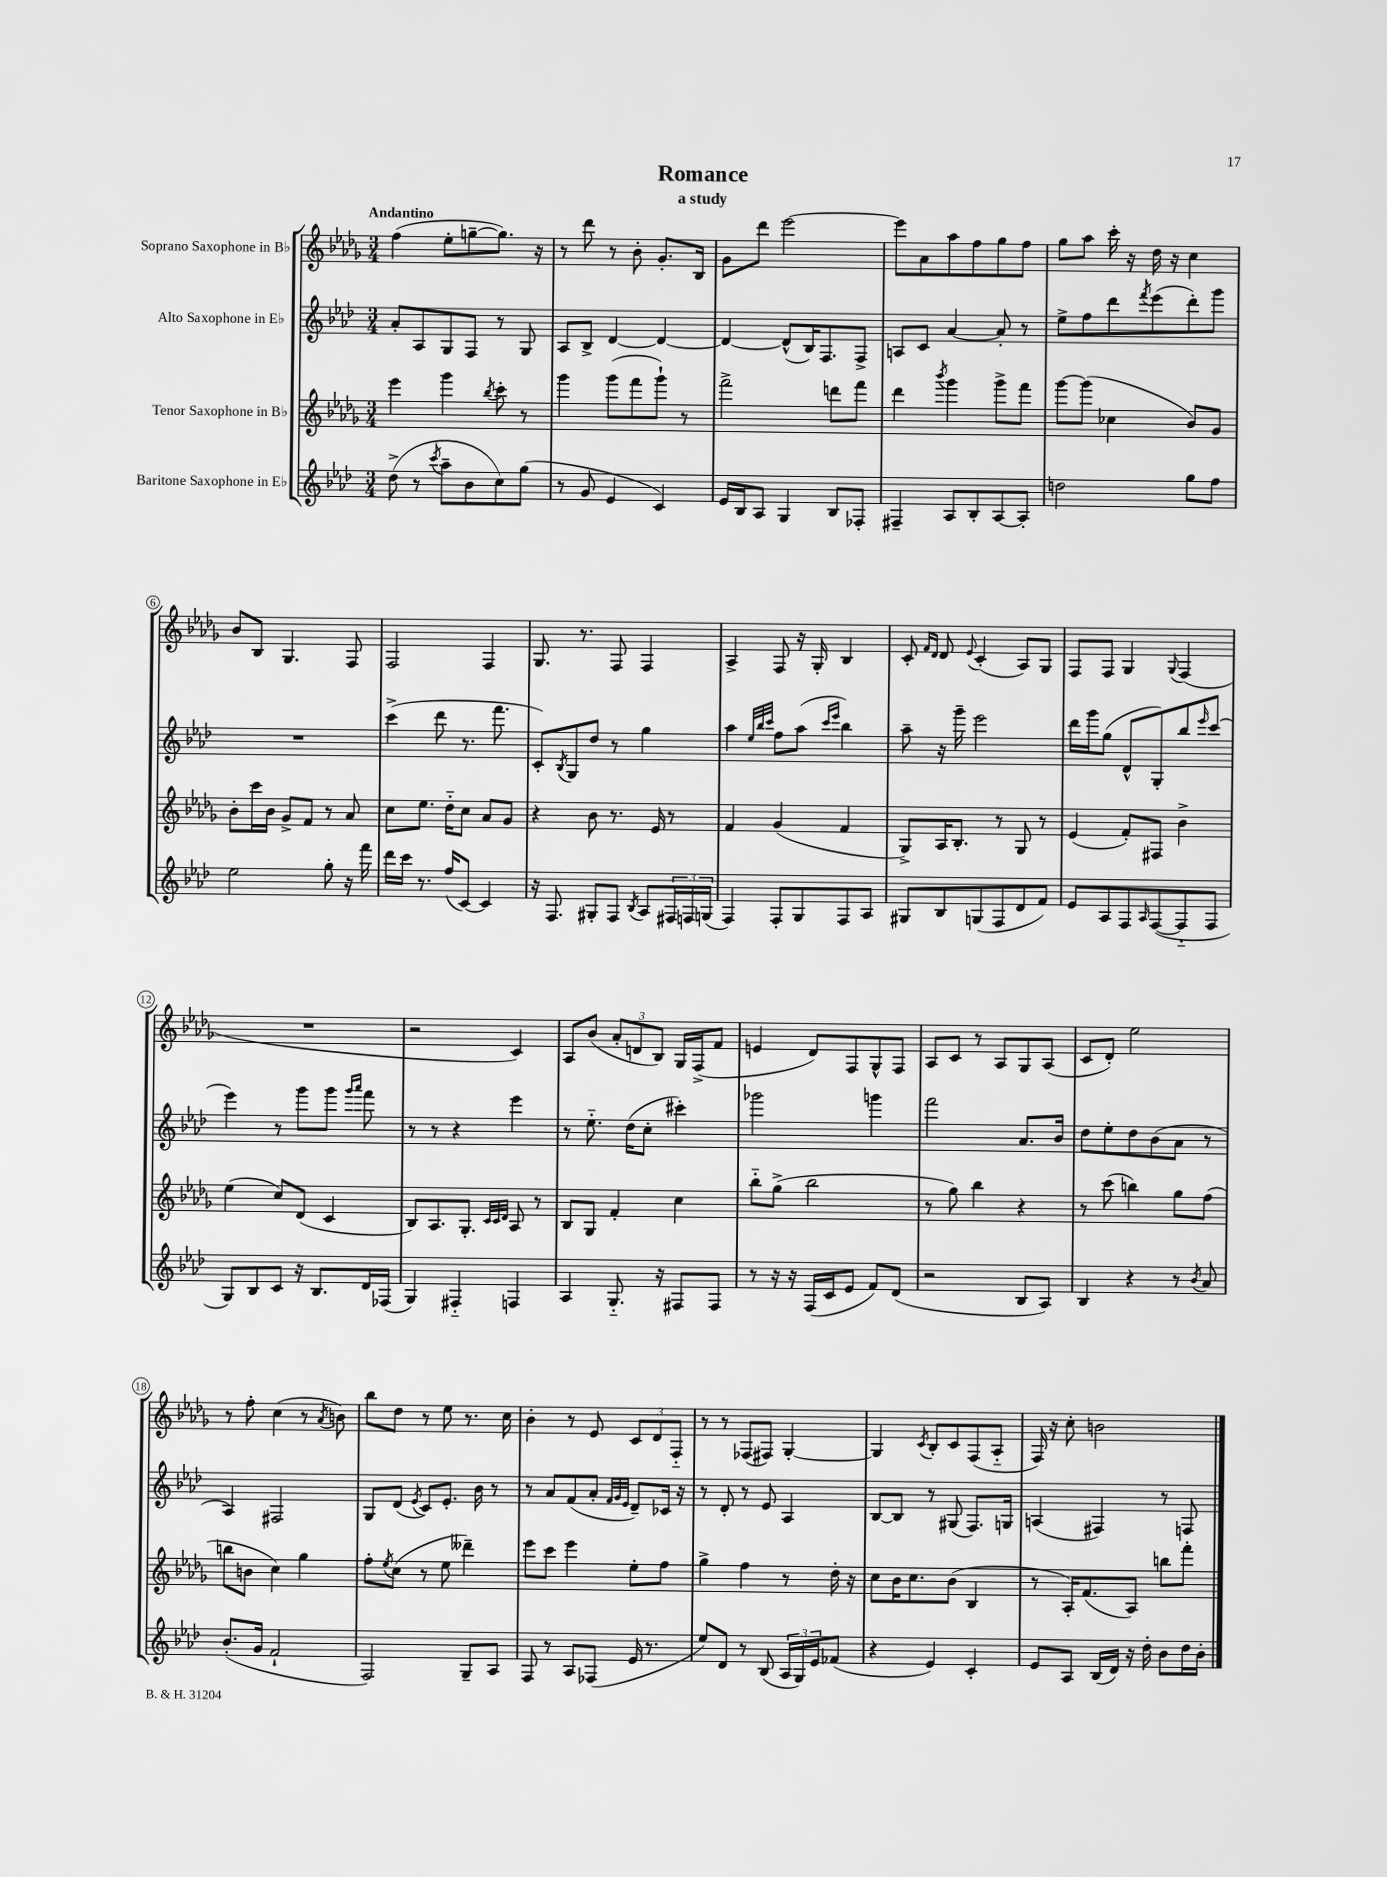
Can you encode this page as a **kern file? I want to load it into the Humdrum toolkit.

**kern	**kern	**kern	**kern
*staff4	*staff3	*staff2	*staff1
*clefG2	*clefG2	*clefG2	*clefG2
*k[b-e-a-d-]	*k[b-e-a-d-g-]	*k[b-e-a-d-]	*k[b-e-a-d-g-]
*M3/4	*M3/4	*M3/4	*M3/4
(8dd-^	4eee-	8a-'	(4ff
8r	.	8A-	.
8qccc	.	.	.
8aa-~	4ggg-	8G	8ee-'
8b-	.	8F	[8gg~
.	8qbb-	.	.
8cc)	8ccc'	8r	8.gg])
(8gg	8r	8G	.
.	.	.	16r
=	=	=	=
8r	4ggg-	8A-	8r
8g	.	8B-^	8ddd-
4e-	(8ggg-	[4d-	8r
.	8fff	.	8b-'
4c)	8ggg-`)	4d-_	8.g-'
.	8r	.	.
.	.	.	16B-
=	=	=	=
16e-	2fff^	4d-_	8g-
16B-	.	.	.
8A-	.	.	8ddd-
4G	.	(8d-^^]	[2eee-
.	.	16B-)	.
.	.	8.F	.
8B-	8ddd	.	.
8F-'	8fff	8F^	.
=	=	=	=
4F#~	4ddd-	8A	8eee-]
.	.	8c	8a-
.	8qbbb-	.	.
8A-	4ggg-	[4a-	8aa-
8B-'	.	.	8ff
[8A-	8ggg-^	8a-']	8gg-
8A-']	8fff	8r	8ff
=	=	=	=
2dd	[8ggg-	8ee-^	8gg-
.	(8ggg-]	8ff	8aa-
.	4cc-	8ddd-	16ccc'
.	.	.	16r
.	.	8qfff	.
.	.	(8eee-	16dd-
.	.	.	16r
8gg	8b-)	8ddd-')	4cc
8ff	8g-	8ggg	.
=	=	=	=
2ee-	8b-'	2.r	8b-
.	16ccc	.	8B-
.	16b-	.	.
.	8g-^	.	4.G-
.	8f	.	.
8gg'	8r	.	.
16r	8a-	.	8F
16fff	.	.	.
=	=	=	=
16ddd-	8cc	(4ccc^	2F
16ccc	.	.	.
8.r	8.ee-	.	.
.	.	8ddd-	.
(16ff	16dd-'~	.	.
[8c)	8cc	8.r	.
4c]	8a-	.	4F
.	.	8.fff	.
.	8g-	.	.
=	=	=	=
16r	4r	8c')	8.G-
8.F	.	.	.
.	.	8qB-	.
.	.	8G	.
.	.	.	8.r
8G#'	8b-	8dd-	.
8F	8.r	8r	8F
8qB-	.	.	.
8A-	.	4gg	4F
.	16e-	.	.
24F#	8r	.	.
24F	.	.	.
(24G	.	.	.
=	=	=	=
4F)	4f	4aa-	4A-^
.	.	32qqee-	.
.	.	32qqbb-	.
.	.	32qqccc	.
8F'	(4g-	8ff	8F
8G	.	(8aa-	16r
.	.	.	16G-'
.	.	16qqccc	.
.	.	16qqeee-	.
8F	4f	4bb-)	4B-
8A-	.	.	.
=	=	=	=
8G#	8G-^)	8aa-~	8c'
.	.	.	16qqf
.	.	.	16qqd-
8B-	16A-	16r	8d-
.	8.B-'	16ggg~	.
.	.	.	8qqe-
(8G	.	2eee-	(4c'
8F	8r	.	.
8d-	8G-	.	8A-)
8f)	8r	.	8G-
=	=	=	=
8e-	(4e-	16ddd-	8F
.	.	16ggg	.
8A-	.	(8gg	8F
8F	8f')	8d-^^	4G-
16qqA-	.	.	.
([8F	8F#	8G')	.
.	.	.	8qqG-
8F'~]	4b-^	8bb-	(4F
.	.	16qqeee-	.
8F	.	(8ccc	.
=	=	=	=
8G)	(4ee-	4eee-)	2.r
8B-	.	.	.
8c	8cc)	8r	.
16r	(8d-	8ggg	.
8.B-	.	.	.
.	4c	8ggg	.
.	.	16qqggg	.
.	.	16qqaaa-	.
16d-	.	8fff	.
(16F-	.	.	.
=	=	=	=
4G)	8B-)	8r	2r
.	8.A-	8r	.
4F#'~	.	4r	.
.	8.G-'	.	.
.	32qqc	.	.
.	32qqc	.	.
.	32qqd-	.	.
4F	8A-	4eee-	4c)
.	8r	.	.
=	=	=	=
4A-	8B-	8r	8A-
.	8G-	8.ee-'~	(8b-
8.G'~	4f'	.	12a-'
.	.	(16dd-	.
.	.	.	12d
.	.	8cc'	.
.	.	.	12B-)
16r	.	.	.
8F#	4cc	4ccc#')	16G-
.	.	.	(16F^
8F#	.	.	8f
=	=	=	=
8r	8bb-'~	2ggg-	4e
16r	(8gg-^	.	.
16r	.	.	.
(16F	2bb-	.	8d-)
16c	.	.	.
8e-	.	.	8F
8f)	.	4ggg	8G-^^
(8d-	.	.	8F
=	=	=	=
2r	8r	2fff	8A-
.	8gg-)	.	8c
.	4bb-	.	8r
.	.	.	8A-
8B-	4r	8.a-	8G-
8A-)	.	.	(8A-
.	.	16b-	.
=	=	=	=
4B-	8r	8dd-	8c
.	(8ccc	8ee-'	8d-')
4r	4bb)	8dd-	2ee-
.	.	(8b-	.
8r	8gg-	8a-	.
8qb-	.	.	.
8a-	(8ff	8r	.
=	=	=	=
(8.b-'	8bb	4A-)	8r
.	8b	.	8ff'
16g	.	.	.
2f`	4cc)	2F#	(4cc
.	4gg-	.	8r
.	.	.	8qa-
.	.	.	8b)
=	=	=	=
2F)	8ff'	8G	8bb-
.	8qee-	.	.
.	(8cc	(8d-	8dd-
.	.	8qe-	.
.	8r	8c)	8r
.	8ee-	8.e-'	8ee-
8G~	4ddd--~)	.	8.r
.	.	16b-	.
8A-	.	8r	.
.	.	.	16cc
=	=	=	=
8F	8eee-	8r	4b-'
8r	8ccc	8a-	.
8A-	4eee-	(8f	8r
(8F-	.	8a-'	8e-
.	.	32qqf	.
.	.	32qqg	.
.	.	32qqe-	.
16e-	8ee-'	8d-~)	12c
8.r	.	.	.
.	.	.	12d-
.	8ff	16c-	.
.	.	.	12F'~
.	.	16r	.
=	=	=	=
8ee-)	4gg-^	8r	8r
8d-	.	8d-'	8r
8r	4ff	8r	(8F-
(8B-	.	8e-	8F#)
24A-	8r	4A-	[4G-'
24G)	.	.	.
24e-	.	.	.
(8f-	16dd-'	.	.
.	16r	.	.
=	=	=	=
4r	8cc	[8B-	4G-]
.	16b-	8B-]	.
.	8.cc	.	.
.	.	.	8qc
4e-)	.	8r	8B-'
.	(8b-	(8G#	8c
4c'	4B-	8.F)	(8F
.	.	.	8A-'~
.	.	16G	.
=	=	=	=
8e-	8r	(4A	16F)
.	.	.	16r
8A-	16A-')	.	8cc'
.	(8.f	.	.
(16B-	.	4F#)	2b
16d-)	.	.	.
16r	8A-)	.	.
16dd-'	.	.	.
8b-	8bb	8r	.
16dd-	8fff'	8F	.
16b-'	.	.	.
==	==	==	==
*-	*-	*-	*-
